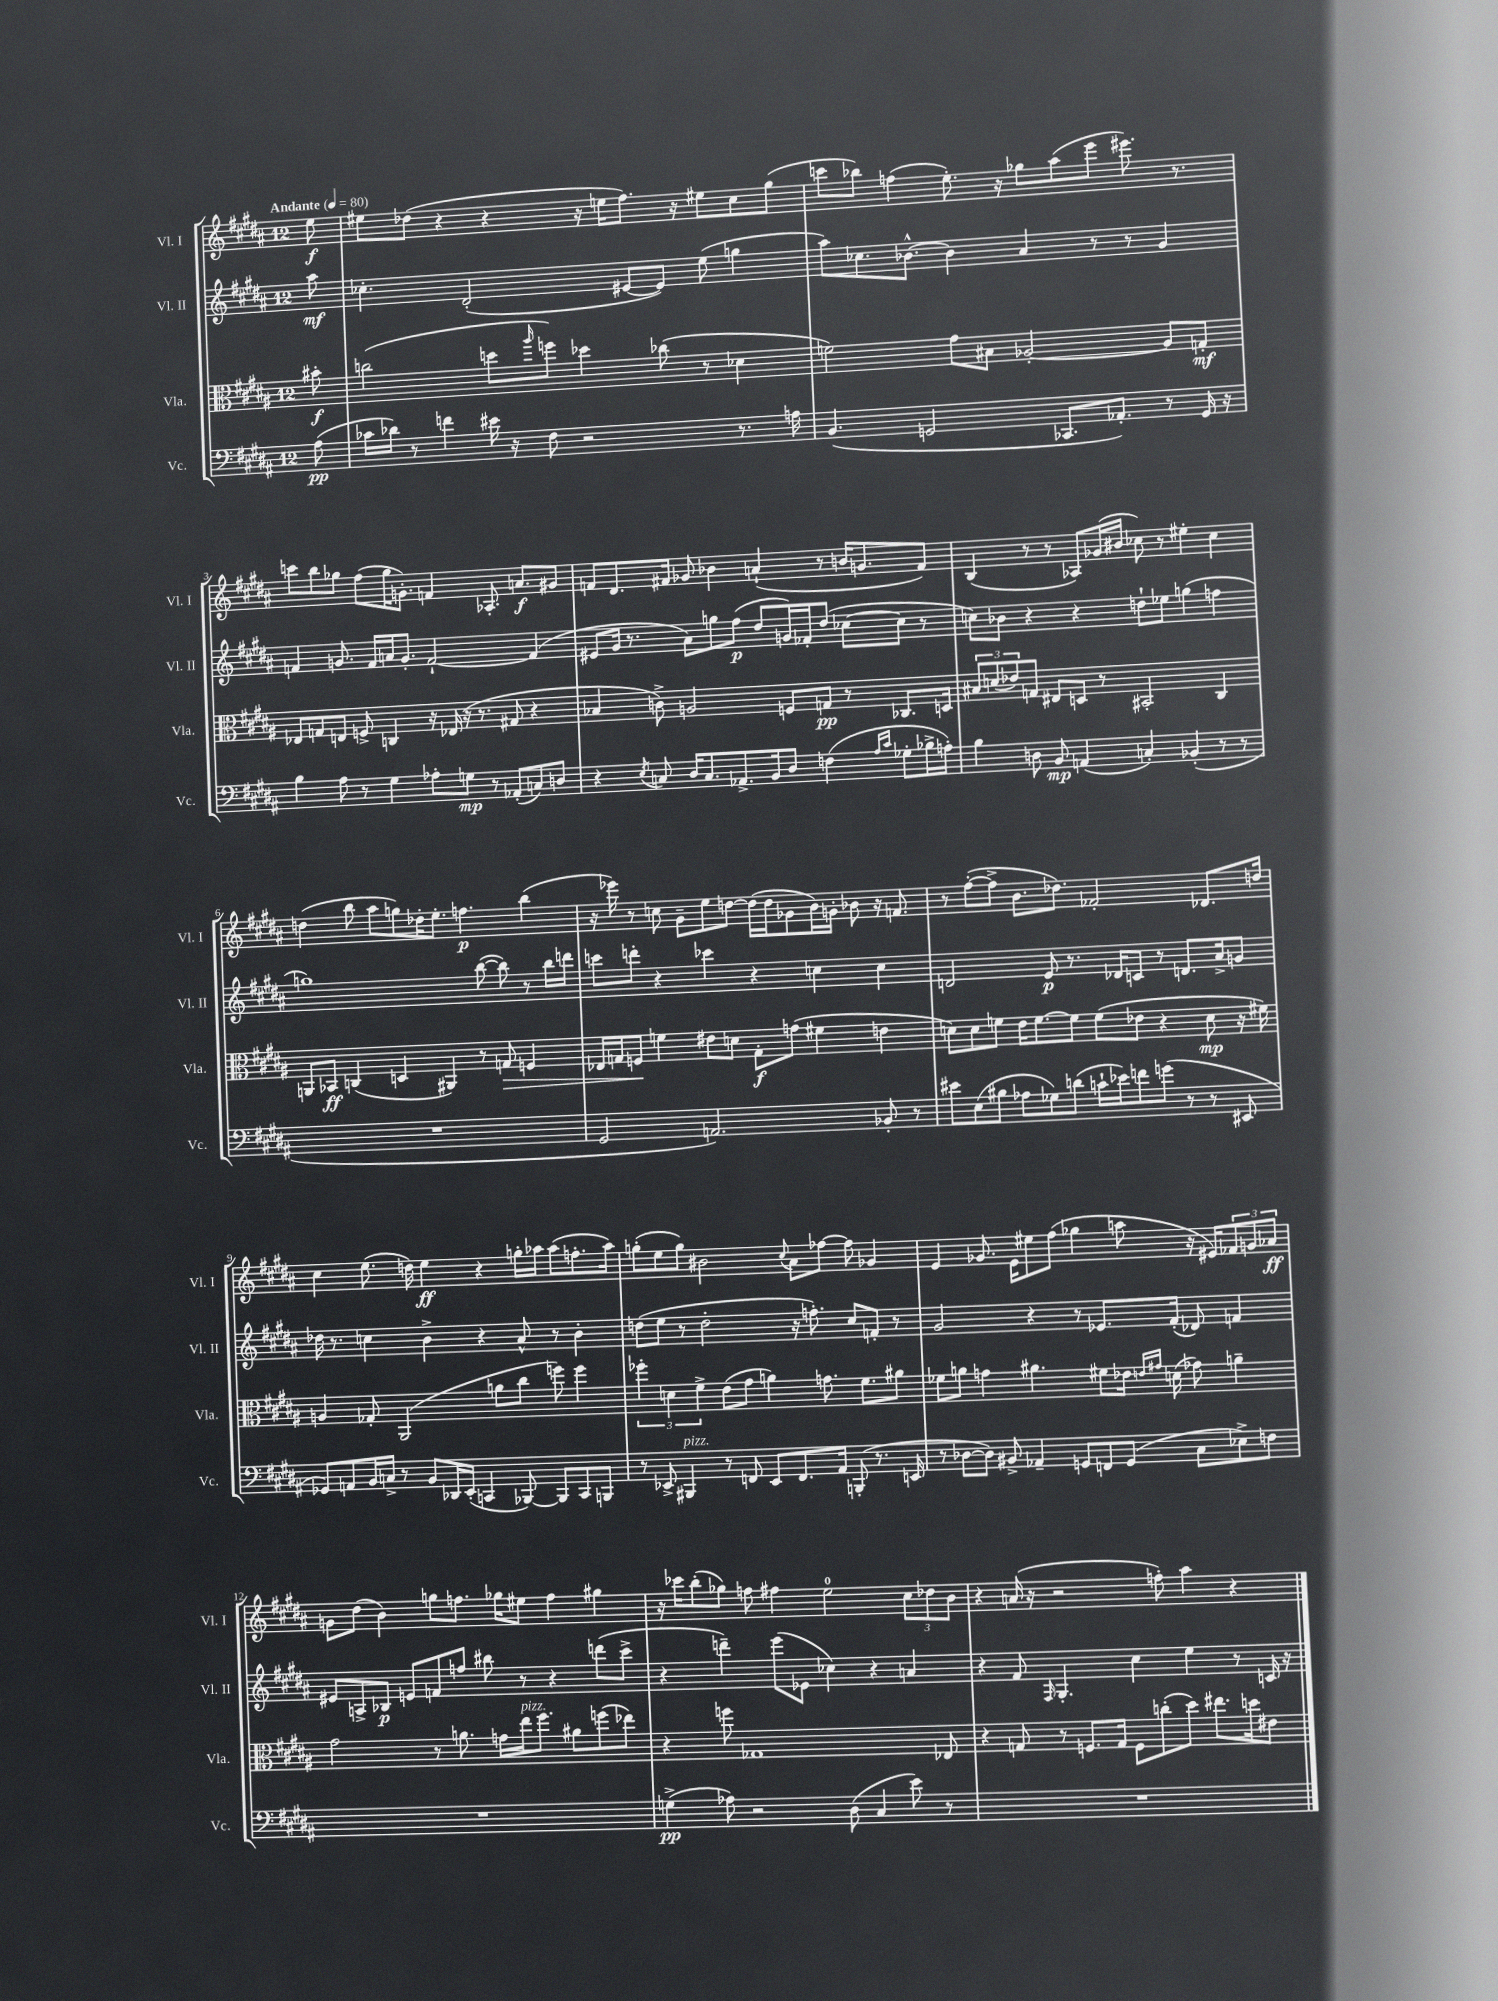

**kern	**dynam	**kern	**dynam	**kern	**dynam	**kern	**dynam
*part4	*part4	*part3	*part3	*part2	*part2	*part1	*part1
*staff4	*staff4	*staff3	*staff3	*staff2	*staff2	*staff1	*staff1
*I"Vc.	*	*I"Vla.	*	*I"Vl. II	*	*I"Vl. I	*
*I'Vc.	*	*I'Vla.	*	*I'Vl. II	*	*I'Vl. I	*
*clefF4	*	*clefC3	*	*clefG2	*	*clefG2	*
*k[f#c#g#d#a#]	*	*k[f#c#g#d#a#]	*	*k[f#c#g#d#a#]	*	*k[f#c#g#d#a#]	*
*M12/8	*	*M12/8	*	*M12/8	*	*M12/8	*
*MM80	*	*MM80	*	*MM80	*	*MM80	*
=	=	=	=	=	=	=	=
!	!	!	!	!	!	!LO:TX:a:B:t=Andante	!
(8A#\	pp	8b#X'\	f	8aa#\	mf	8ee\	f
=1	=1	=1	=1	=1	=1	=1	=1
16c-X\LL	.	(2ccn\	.	4.cc-X'\	.	8ee#X\L	.
16d-X\JJ)	.	.	.	.	.	.	.
8r	.	.	.	.	.	(8dd-X\J	.
4fn\	.	.	.	.	.	4r	.
.	.	.	.	(2d#'/	.	.	.
16e#X\	.	8ddn\L	.	.	.	4r	.
16r	.	.	.	.	.	.	.
.	.	16qqaa#/	.	.	.	.	.
8F#\	.	8ffn\J)	.	.	.	.	.
2r	.	4dd-X\	.	.	.	16r	.
.	.	.	.	.	.	16een\KL	.
.	.	.	.	[8e#X/L	.	8.ff#\J)	.
.	.	(8cc-X\	.	8e#/J])	.	.	.
.	.	.	.	.	.	16r	.
.	.	8r	.	(8ee\	.	8ee#X\L	.
8.r	.	4d-X\	.	4ggn\	.	8cc#\	.
.	.	.	.	.	.	(8gg#\J	.
16An\	.	.	.	.	.	.	.
=2	=2	=2	=2	=2	=2	=2	=2
(4.BB/	.	2fn\)	.	8aa#\L)	.	8cccn\L	.
.	.	.	.	8.cc-X\	.	8bb-X\J)	.
.	.	.	.	.	.	(4ffn\	.
.	.	.	.	[8.b-X^^\J	.	.	.
2GGn/	.	.	.	.	.	.	.
.	.	8g#\L	.	4b-\]	.	8.ee'\)	.
.	.	8B#X\J	.	.	.	.	.
.	.	.	.	.	.	16r	.
.	.	[2A-X'/	.	4a#/	.	8gg-X\L	.
8.CC-X/L	.	.	.	.	.	(8aa#\	.
.	.	.	.	8r	.	8eee\J	.
8.AA-X'/J)	.	.	.	.	.	.	.
.	.	.	.	8r	.	8.eee#X\)	.
8r	.	8A-/L]	.	4g#/	.	.	.
.	.	.	.	.	.	8.r	.
16GG/	.	8Gn'/J	mf	.	.	.	.
16r	.	.	.	.	.	.	.
!!LO:LB:g=z
=3	=3	=3	=3	=3	=3	=3	=3
4B\	.	8E-X/L	.	4fn/	.	8cccn\L	.
.	.	8Gn/	.	.	.	8bb\	.
8A#\	.	8En/J	.	8.gn/	.	8gg-X\J	.
8r	.	8Fn^/	.	.	.	(8ff#\L	.
.	.	.	.	16f/LL	.	.	.
4G#\	.	4Cn/	.	16an/J	.	16gg-\K	.
.	.	.	.	8.g'/J	.	8.gn'\J)	.
8A-X'\L	.	16r	.	[2f`/	.	4fn/	.
.	.	(16E-X/	.	.	.	.	.
8Gn\J	mp	16r	.	.	.	.	.
.	.	8.r	.	.	.	.	.
8r	.	.	.	.	.	8.A-X'/	.
(8AA-X'/L	.	8G#X/	.	.	.	.	.
.	.	.	.	.	.	8.an/L	f
8Cn/)	.	4r	.	(4f/]	.	.	.
8Dn/J	.	.	.	.	.	8g#X/J	.
=4	=4	=4	=4	=4	=4	=4	=4
4r	.	4B-X/	.	8e#X/L	.	8fn/L	.
.	.	.	.	16g#/Jk	.	8.d#/	.
.	.	.	.	8.r	.	.	.
8qE/	.	.	.	.	.	.	.
8Cn/	.	8cn^\)	.	.	.	.	.
.	.	.	.	.	.	16f#X/Jk	.
16D#/KL	.	2An/	.	8a#\L)	.	8g-X/	.
8.C/	.	.	.	.	.	.	.
.	.	.	.	8ggn\	.	4b-X\	.
8.AA-X^/	.	.	.	(8ff#\J	p	.	.
.	.	.	.	8dd#/L	.	(4an`/	.
16BB/k	.	.	.	.	.	.	.
8D#/J	.	8Fn/L	.	16gn/L)	.	.	.
.	.	.	.	16f-X'/J	.	.	.
(4Fn\	.	8Gn/J	pp	(8dd#/J	.	8r	.
.	.	8r	.	[8cc-X\L	.	16bn/KL	.
.	.	.	.	.	.	8.gn/	.
16qqA#/LL	.	.	.	.	.	.	.
16qqc#/JJ	.	.	.	.	.	.	.
8G-X'\L	.	8.C-X/L	.	8cc-\J]	.	.	.
16B-X^\L	.	.	.	8r	.	8f#/J)	.
16An'\JJ)	.	16Dn/Jk	.	.	.	.	.
=5	=5	=5	=5	=5	=5	=5	=5
4B\	.	12B#X/L	.	8ccn\L)	.	(4B/	.
.	.	(12dn/	.	.	.	.	.
.	.	.	.	8b-X\J	.	.	.
.	.	12e-X/)	.	.	.	.	.
8Dn\	.	8Gn/J	.	4r	.	8r	.
8BB/	mp	8E#X/L	.	.	.	8r	.
(4AAn/	.	8Dn/J	.	4r	.	8A-X/L)	.
.	.	8r	.	.	.	(16g-X/L	.
.	.	.	.	.	.	16b#X/JJ	.
4Cn'/)	.	2BB#X'/	.	8ddn`\L	.	8cc-X\)	.
.	.	.	.	8ee-X\J	.	8r	.
(4BB-X'/	.	.	.	(4ggn\	.	4ee#X'\	.
8r	.	4C#/	.	4ffn\	.	4cc-\	.
8r	.	.	.	.	.	.	.
!!LO:LB:g=z
=6	=6	=6	=6	=6	=6	=6	=6
1.r	.	8AAn/L	.	1ggn)	.	(4ddn\	.
.	.	8BB-X/J	ff	.	.	.	.
.	.	(4Cn/	.	.	.	8bb\	.
.	.	.	.	.	.	8aa#\L	.
.	.	4Dn/	.	.	.	8ggn\)	.
.	.	.	.	.	.	16dd-X'\K	.
.	.	.	.	.	.	8.ee'\J	.
.	.	4AA#X/)	.	.	.	.	.
.	.	.	.	.	.	4.ffn\	p
.	.	8r	.	([8bb\	.	.	.
!	!	!	!LO:HP:b	!	!	!	!
.	.	8Gn/	>	8bb\])	.	.	.
.	.	4Fn/	.	8r	.	(4bb\	.
.	.	.	.	16bb\LL	.	.	.
.	.	.	.	16dddn\JJ	.	.	.
=7	=7	=7	=7	=7	=7	=7	=7
2GG#/	.	16E-X/LL	.	8cccn\L	.	16r	.
.	.	16Gn/J	.	.	.	16eee-X\)	.
.	.	8Fn/J	.	8dddn'\J	.	8r	.
.	.	4fn\	]	4r	.	8ccn\	.
.	.	.	.	.	.	8g#~\L	.
2.AAn/)	.	8e#X\L	.	4ccc-X\	.	8ee\	.
.	.	8dn\J	.	.	.	[8ddn\J	.
.	.	8G'\L	f	4r	.	(16dd\LL]	.
.	.	.	.	.	.	16dd\J	.
.	.	(8gn\J	.	.	.	8g-X\	.
.	.	4f#X\	.	4ccn\	.	16b\L)	.
.	.	.	.	.	.	16gn'\JJ	.
.	.	.	.	.	.	8b-X\	.
8BB-X'/	.	4en\	.	4cc\	.	16r	.
.	.	.	.	.	.	8.fn/	.
8r	.	.	.	.	.	.	.
=8	=8	=8	=8	=8	=8	=8	=8
8e#X\L	.	8dn\L)	.	2dn/	.	8r	.
(8E\	.	8d\	.	.	.	([8ff#'\L	.
8B#X\J	.	8fn\J	.	.	.	8ff#^\J]	.
8A-X\L	.	16e\KL	.	.	.	8.b\L	.
.	.	[8.f\	.	.	.	.	.
8G-X\)	.	.	.	8e/	p	.	.
.	.	.	.	.	.	8.dd-X\J)	.
(8dn\J	.	8f\J]	.	8.r	.	.	.
16cn`\LL	.	(8f\L	.	.	.	2f-X'/	.
16e-X\J)	.	.	.	16d-X/KL	.	.	.
8fn\	.	8e-X\J	.	8cn/J	.	.	.
(8gn\J	.	4r	.	8r	.	.	.
8r	.	.	.	8.dn/L	.	.	.
8r	.	8d\	mp	.	.	8.d-X/L	.
.	.	.	.	16a#^/k	.	.	.
8EE#X/	.	16r	.	8gn/J	.	.	.
.	.	16f#X\)	.	.	.	16ddn/Jk	.
!!LO:LB:g=z
=9	=9	=9	=9	=9	=9	=9	=9
8GG-X/L)	.	4An/	.	16dd-X\	.	4cc#\	.
.	.	.	.	8.r	.	.	.
8AAn/	.	.	.	.	.	.	.
16BB/L	.	8G-X'/	.	4ccn\	.	(8.ee\	.
16Cn^/JJ	.	.	.	.	.	.	.
8r	.	(2AA#/	.	.	.	.	.
.	.	.	.	.	.	16ddn\)	.
8BB/L	.	.	.	4b^\	.	4ee\	ff
16DD-X/L	.	.	.	.	.	.	.
(16EE'/JJ	.	.	.	.	.	.	.
4CCn/	.	.	.	4r	.	4r	.
.	.	8an\L	.	.	.	.	.
[8BBB-X/)	.	8cc#\J	.	8a#^^/	.	16ggn'\LL	.
.	.	.	.	.	.	16aa-X\JJ	.
8BBB-/L]	.	8ffn\)	.	8r	.	(8aa-\L	.
8CC/	.	4ff\	.	4b'\	.	8.ffn'\	.
8BBBn/J	.	.	.	.	.	.	.
.	.	.	.	.	.	16aa-\Jk)	.
=10	=10	=10	=10	=10	=10	=10	=10
8r	.	6ff-X'\	.	(8ddn\L	.	(8ggn'\L	.
8EE-X^/	.	.	.	8ee\J	.	8ee\	.
.	.	6dn\	.	.	.	.	.
!LO:TX:a:i:t=pizz.	!	!	!	!	!	!	!
4BBB#X/	.	.	.	8r	.	8gg\J)	.
.	.	6f#^\	.	.	.	.	.
.	.	.	.	2dd'\	.	2b#X\	.
8r	.	(8e\L	.	.	.	.	.
8FFn/	.	8g#\J	.	.	.	.	.
8EE-/L	.	4an\)	.	.	.	.	.
.	.	.	.	.	.	8qqcc#/	.
8.FF/	.	.	.	16r	.	8a#\L	.
.	.	.	.	8.ffn'\)	.	.	.
.	.	8.gn\	.	.	.	[8ff-X\J	.
16AA#/Jk	.	.	.	.	.	.	.
(8BBBn'/	.	.	.	8cc#/L	.	8ff-\]	.
.	.	8.f#\L	.	.	.	.	.
8.r	.	.	.	8fn'/J	.	4g-X/	.
.	.	8a#X\J	.	8r	.	.	.
16EEn/	.	.	.	.	.	.	.
=11	=11	=11	=11	=11	=11	=11	=11
8r	.	8f-X\L	.	2g#/	.	4e/	.
[8D-X\L	.	8an\J	.	.	.	.	.
8D-\J])	.	4gn\	.	.	.	8.g-X/	.
8BB#X^/	.	.	.	.	.	.	.
.	.	.	.	.	.	16e\KL	.
4AA-X~/	.	4.a#X\	.	4r	.	8ee#X\	.
.	.	.	.	.	.	(8ff#\J	.
8GGn/L	.	.	.	8r	.	4gg-X\	.
8FFn/	.	8f#X\L	.	8.e-X/L	.	.	.
(8GG/J	.	16e-X\Jk	.	.	.	8aan\	.
.	.	16qqen/LL	.	.	.	.	.
.	.	16qqg#X/JJ	.	.	.	.	.
.	.	(16dn\	.	(16f#'/Jk	.	.	.
8C#\L	.	8g-X\)	.	8d-X/)	.	16r	.
.	.	.	.	.	.	16e#X/KL)	.
8E-X^\)	.	4an~\	.	4fn/	.	12f-X/	.
.	.	.	.	.	.	12gn/	.
8Fn\J	.	.	.	.	.	.	.
.	.	.	.	.	.	12a-X/J	ff
!!LO:LB:g=z
=12	=12	=12	=12	=12	=12	=12	=12
1.r	.	2g#\	.	8e#X/L	.	8gn\L	.
.	.	.	.	8An^/	.	(8dd#\J	.
.	.	.	.	8B-X/J	p	4b\)	.
.	.	.	.	8en/L	.	.	.
.	.	8r	.	8fn/	.	8ggn\L	.
.	.	8.an\	.	8ffn/J	.	8.ffn\J	.
.	.	.	.	8bb#X\	.	.	.
.	.	16gn\LL	.	.	.	16gg-X\KL	.
!	!	!LO:TX:a:i:t=pizz.	!	!	!	!	!
.	.	16ee\J	.	8r	.	8ee#X\J	.
.	.	8.ff#\J	.	.	.	.	.
.	.	.	.	4r	.	4ff\	.
.	.	8a#X\L	.	.	.	.	.
.	.	(8ffn\	.	(8dddn\L	.	4gg#X\	.
.	.	8ee-X\J)	.	8ccc#^\J	.	.	.
=13	=13	=13	=13	=13	=13	=13	=13
(4Gn^\	pp	4r	.	4r	.	16r	.
.	.	.	.	.	.	16ccc-X\KL	.
.	.	.	.	.	.	(8bb'\	.
8A-X\)	.	8ffn\	.	4dddn~\)	.	8gg-X\J)	.
2r	.	1G-X	.	.	.	8ffn\	.
.	.	.	.	(8eee\L	.	4ff#X\	.
.	.	.	.	8e-X\J	.	.	.
.	.	.	.	4cc-X\)	.	2ee\	.
(8D#\	.	.	.	.	.	.	.
4C#/	.	.	.	4r	.	.	.
8e\)	.	.	.	4an/	.	12cc#\L	.
.	.	.	.	.	.	12dd-X\	.
8r	.	8E-X/	.	.	.	.	.
.	.	.	.	.	.	12b\J	.
=14	=14	=14	=14	=14	=14	=14	=14
1.r	.	4r	.	4r	.	4r	.
.	.	8Gn/	.	8f#/	.	(16an/	.
.	.	.	.	.	.	16r	.
.	.	.	.	16qqF#/	.	.	.
.	.	8r	.	4.G#'/	.	2r	.
.	.	8.Fn/L	.	.	.	.	.
.	.	16G/Jk	.	.	.	.	.
.	.	8F\L	.	4cc#\	.	.	.
.	.	(8ccn'\	.	.	.	8ffn'\)	.
.	.	8dd#\J)	.	4ee\	.	4aa#\	.
.	.	8.ee#X\L	.	.	.	.	.
.	.	.	.	8r	.	4r	.
.	.	16ddn\k	.	.	.	.	.
.	.	8e#X\J	.	16cn/	.	.	.
.	.	.	.	16r	.	.	.
==	==	==	==	==	==	==	==
*-	*-	*-	*-	*-	*-	*-	*-
